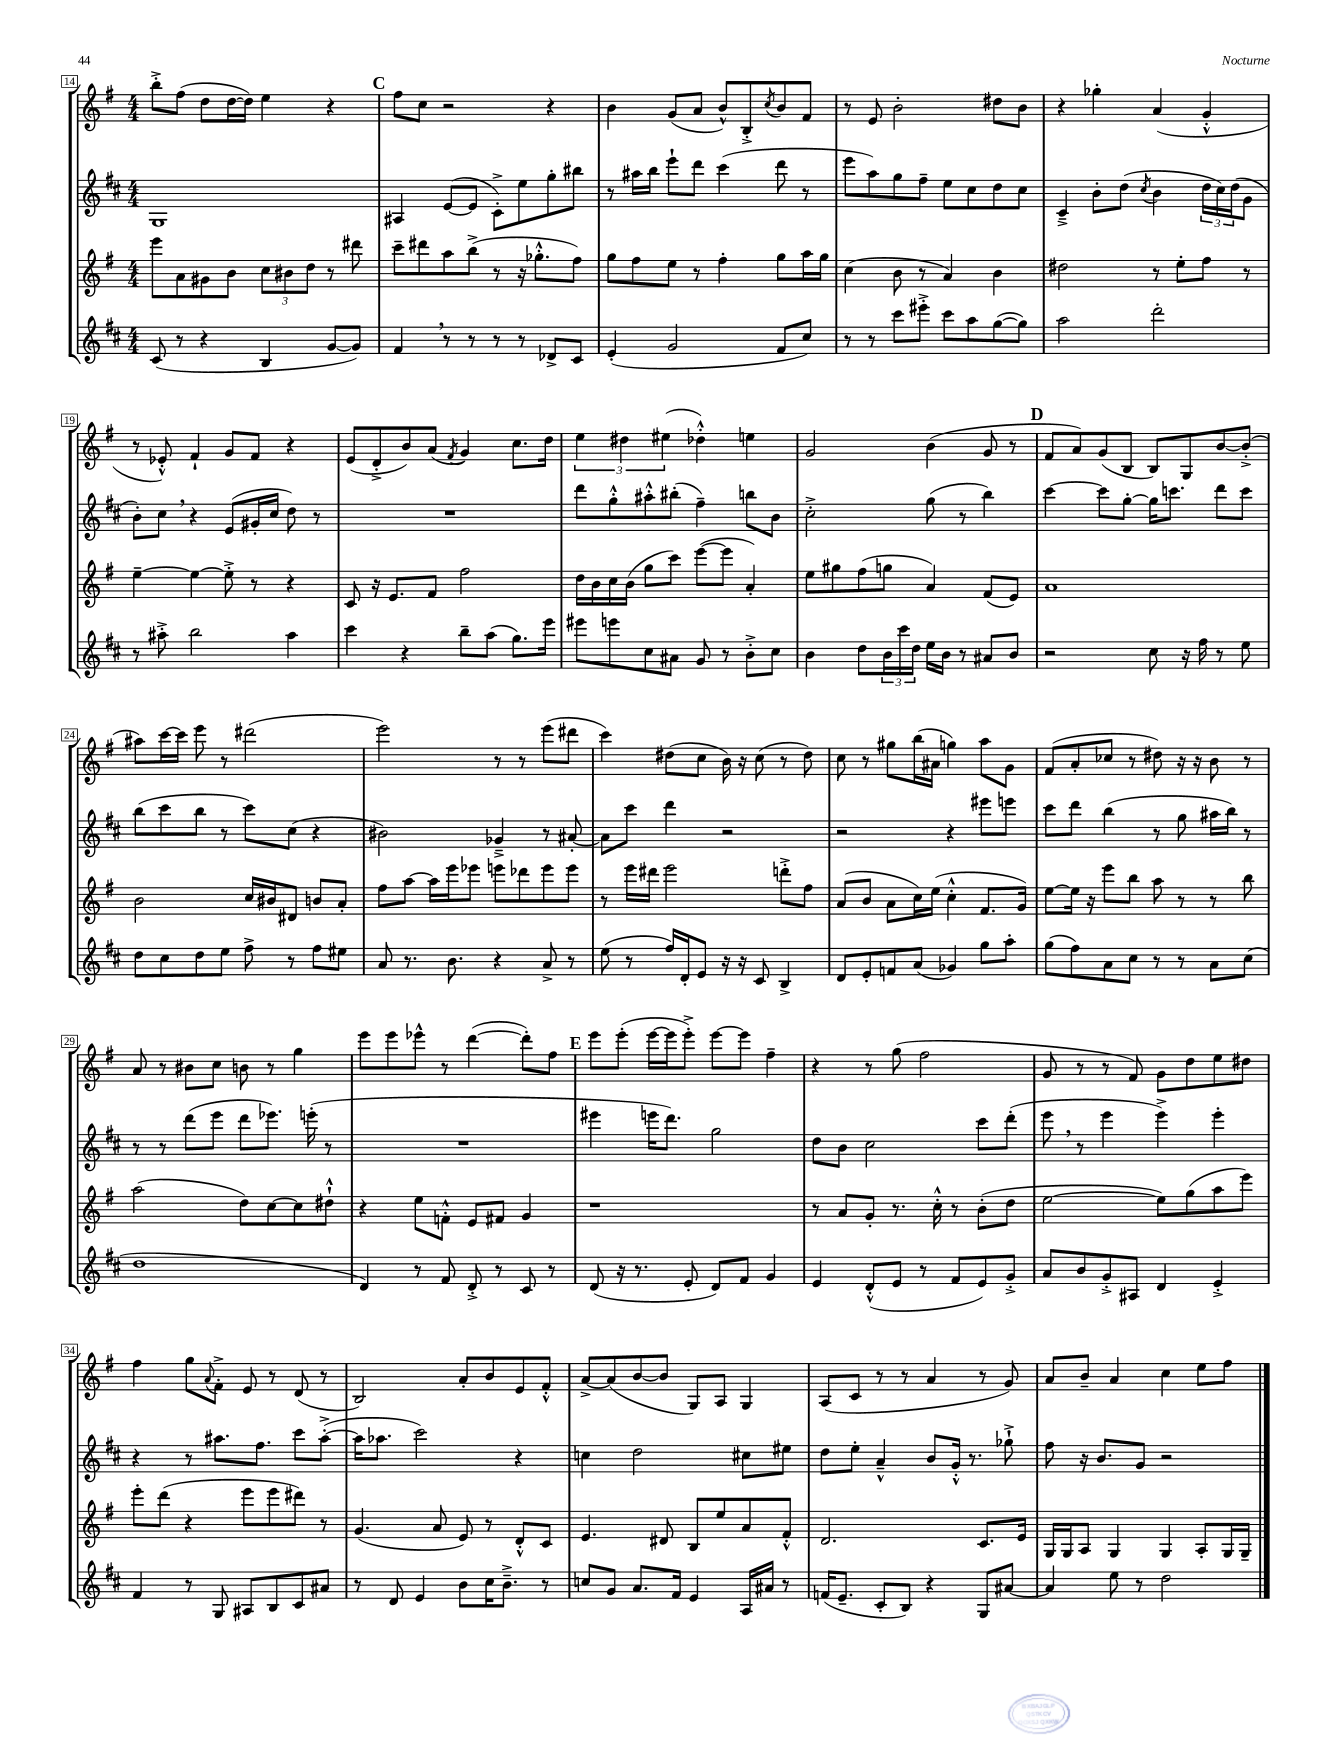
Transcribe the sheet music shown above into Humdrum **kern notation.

**kern	**kern	**kern	**kern
*part4	*part3	*part2	*part1
*staff4	*staff3	*staff2	*staff1
*clefG2	*clefG2	*clefG2	*clefG2
*k[f#c#]	*k[f#]	*k[f#c#]	*k[f#]
*M4/4	*M4/4	*M4/4	*M4/4
=14	=14	=14	=14
(8c#/	8eee\L	1G	8bb'^\L
8r	8a\	.	(8ff#\J
4r	8g#X\	.	8dd\L
.	8b\J	.	[16dd\L
.	.	.	16dd\JJ])
4B/	12cc\L	.	4ee\
.	12b#X\	.	.
.	12dd\J	.	.
[8g/L	8r	.	4r
8g/J])	8ddd#X\	.	.
!!LO:REH:place=s1:t=C
=15	=15	=15	=15
4f#,/	8ccc~\L	4A#X/	8ff#\L
.	8ddd#X\	.	8cc\J
8r	8aa\	([8e/L	2r
8r	(8bb^\J	8e/J]	.
8r	8r	8c#'^\L)	.
8r	16r	8ee\	.
.	8.gg-X'^^\L	.	.
8d-X^/L	.	8gg'\	4r
8c#/J	8ff#\J)	8bb#X\J	.
=16	=16	=16	=16
(4e'/	8gg\L	8r	4b\
.	8ff#\	16aa#X\LL	.
.	.	16bb\JJ	.
2g/	8ee\J	8eee`\L	(8g/L
.	8r	8ddd\J	8a/J
.	4ff#'\	(4ccc#\	8b^^/L)
.	.	.	8B'^/
.	.	.	8qcc/
8f#/L	8gg\L	8ddd\	8b/
8cc#/J)	16aa\L	8r	8f#/J
.	16gg\JJ	.	.
=17	=17	=17	=17
8r	(4cc\	8eee\L	8r
8r	.	8aa\)	8e/
8ccc#\L	8b\	8gg\	2b'\
8eee#X'^\J	8r	8ff#~\J	.
8ccc#\L	4a/)	8ee\L	.
8aa\	.	8cc#\	.
([8gg\	4b\	8dd\	8dd#X\L
8gg\J])	.	8cc#\J	8b\J
=18	=18	=18	=18
2aa\	2dd#X\	4c#~^/	4r
.	.	8b'\L	4gg-X'\
.	.	(8dd\J	.
.	.	8qcc#/	.
2ddd'\	8r	4b\	(4a/
.	8ee'\L	.	.
.	8ff#\J	24dd\LL	4g'^^/
.	.	24cc#\)	.
.	.	(24dd\J	.
.	8r	8g\J	.
!!LO:LB:g=z
=19	=19	=19	=19
8r	[4ee~\	8b'\L)	8r
8aa#X'^\	.	8cc#,\J	8e-X'^^/)
2bb\	4ee\_	4r	4f#`/
.	8ee'^\]	(8e/L	8g/L
.	8r	16g#X'/L	8f#/J
.	.	16cc#/JJ	.
4aa#\	4r	8dd\)	4r
.	.	8r	.
=20	=20	=20	=20
4ccc#\	8c/	1r	(8e/L
.	16r	.	8d'^/
.	8.e/L	.	.
4r	.	.	8b/)
.	8f#/J	.	(8a/J
.	.	.	8qf#/
8bb~\L	2ff#\	.	4g/)
(8aa\J	.	.	.
8.gg\L)	.	.	8.cc\L
16eee\Jk	.	.	16dd\Jk
=21	=21	=21	=21
8eee#X\L	16dd\LL	8ddd\L	6ee\
.	16b\	.	.
8eeen\	16cc\	8gg'^^\	.
.	.	.	6dd#X\
.	(16b\JJ	.	.
8cc#\	8gg\L	8aa#X'^^\	.
.	.	.	(6ee#X\
8a#X\J	8ccc\J)	(8bb#X'\J	.
8g/	([8eee\L	4ff#~\)	4dd-X'^^\)
8r	8eee\J]	.	.
8b'^\L	4a'/)	8bbn\L	4een\
8cc#\J	.	8b\J	.
=22	=22	=22	=22
4b\	8ee\L	2cc#'^\	2g/
.	8gg#X\	.	.
8dd\L	(8ff#\	.	.
24b\L	8ggn\J	.	.
24ccc#\	.	.	.
24dd\JJ	.	.	.
16ee\LL	4a/)	(8gg\	(4b\
16b\JJ	.	.	.
8r	.	8r	.
8a#X/L	(8f#/L	4bb\)	8g/
8b/J	8e/J)	.	8r
!!LO:REH:place=s1:t=D
=23	=23	=23	=23
2r	1a	[4ccc#\	8f#/L
.	.	.	8a/)
.	.	8ccc#\L]	(8g/
.	.	[8gg'\J	8B/J
8cc#\	.	16gg\KL]	8B/L)
.	.	8.cccn\J	.
16r	.	.	8G/
16ff#\	.	.	.
8r	.	8ddd\L	[8b/
8ee\	.	8ccc\J	(8b'^/J]
!!LO:LB:g=z
=24	=24	=24	=24
8dd\L	2b\	(8bb\L	8aa#X\L)
8cc#\	.	8ccc#\	[16ccc\L
.	.	.	16ccc\JJ]
8dd\	.	8bb\J	8eee\
8ee\J	.	8r	8r
8ff#^\	16cc/LL	8ccc#\L)	(2ddd#X\
.	16b#X/J	.	.
8r	8d#X/J	(8cc#\J	.
8ff#\L	8bn/L	4r	.
8ee#X\J	8a'/J	.	.
=25	=25	=25	=25
8a/	8ff#\L	2b#X\)	2eee\)
8.r	[8aa\J	.	.
.	16aa\LL]	.	.
8.b\	16eee\J	.	.
.	8eee-X\J	.	.
4r	8eeen\L	4g-X~^/	8r
.	8ddd-X\	.	8r
8a^/	8eee\	8r	(8eee\L
8r	8eee\J	[8a#X'/	8ddd#X\J
=26	=26	=26	=26
(8ee\	8r	8a#\L]	4ccc\)
8r	16eee\LL	8ccc#\J	.
.	16ddd#X\JJ	.	.
16ff#/LL)	2eee\	4ddd\	(8dd#X\L
16d'/J	.	.	.
8e/J	.	.	8cc\J
16r	.	2r	16b\)
16r	.	.	16r
8c#/	.	.	(8cc\
4B^/	8dddn'^\L	.	8r
.	8ff#\J	.	8dd#\)
=27	=27	=27	=27
8d/L	(8a/L	2r	8cc\
8e'/	8b/J	.	8r
8fn/	8a\L	.	8gg#X\L
(8a/J	16cc\L)	.	(16bb\L
.	(16ee\JJ	.	16a#X\JJ
4g-X/)	4cc'^^\	4r	4ggn\)
8gg\L	8.f#/L	8eee#X\L	8aa\L
8aa'\J	.	8eeen\J	8g\J
.	16g/Jk)	.	.
=28	=28	=28	=28
(8gg\L	[8ee\L	8ccc#\L	(8f#/L
8ff#\)	16ee\Jk]	8ddd\J	8a'/
.	16r	.	.
8a\	8eee\L	(4bb\	8cc-X/J
8cc#\J	8bb\J	.	8r
8r	8aa\	8r	8dd#X\)
8r	8r	8gg\	16r
.	.	.	16r
8a\L	8r	16aa#X\LL	8b\
.	.	16bb\JJ)	.
(8cc#\J	8bb\	8r	8r
!!LO:LB:g=z
=29	=29	=29	=29
1dd	(2aa\	8r	8a/
.	.	8r	8r
.	.	(8ddd\L	8b#X\L
.	.	8eee\J	8cc\J
.	8dd\L)	8ddd\L	8bn\
.	[8cc\	8.eee-X\J)	8r
.	8cc\]	.	4gg\
.	.	(16eeen'\	.
.	8dd#X`^^\J	8r	.
=30	=30	=30	=30
4d/)	4r	1r	8eee\L
.	.	.	8eee\
8r	8ee\L	.	8eee-X^^\J
8f#/	8fn'^^\J	.	8r
8d'^/	8e/L	.	([4ddd\
8r	8f#X/J	.	.
8c#/	4g/	.	8ddd'\L])
8r	.	.	8ff#\J
!!LO:REH:place=s1:t=E
=31	=31	=31	=31
(8d/	1r	4eee#X\	8eee\L
16r	.	.	(8eee'\J
8.r	.	.	.
.	.	16eeen\KL	[16eee\LL
.	.	8.ddd\J)	16eee\J]
8e'/	.	.	8eee'^\J)
8d/L)	.	2gg\	[8eee\L
8f#/J	.	.	8eee\J]
4g/	.	.	4ff#~\
=32	=32	=32	=32
4e/	8r	8dd\L	4r
.	8a/L	8b\J	.
(8d'^^/L	8g'/J	2cc#\	8r
8e/J	8.r	.	(8gg\
8r	.	.	2ff#\
.	16cc'^^\	.	.
8f#/L	8r	.	.
8e/)	(8b'\L	8ccc#\L	.
8g'^/J	8dd\J	(8ddd'\J	.
=33	=33	=33	=33
8a/L	[2ee\	8eee,\	8g/
8b/	.	8r	8r
8g'^/	.	4eee\	8r
8A#X/J	.	.	8f#/)
4d/	8ee\L])	4eee^\)	8g\L
.	(8gg\	.	8dd\
4e'^/	8aa\	4eee'\	8ee\
.	8eee\J)	.	8dd#X\J
!!LO:LB:g=z
=34	=34	=34	=34
4f#/	8eee'\L	4r	4ff#\
.	(8ddd\J	.	.
8r	4r	8r	8gg\L
.	.	.	8qqa/
8G/	.	8.aa#X\L	8f#'^\J
8A#X/L	8eee\L	.	8e/
.	.	8.ff#\J	.
8B/	8eee\	.	8r
8c#/	8ddd#X\J)	8ccc#\L	(8d/
8a#X/J	8r	([8aa#'^\J	8r
=35	=35	=35	=35
8r	(4.g/	16aa#\KL]	2B/)
.	.	8.aa-X\J	.
8d/	.	.	.
4e/	.	2ccc#\)	.
.	8a/	.	.
8b\L	8e/)	.	8a'/L
16cc#\K	8r	.	8b/
8.b~^\J	.	.	.
.	8d'^^/L	4r	8e/
8r	8c/J	.	8f#'^^/J
=36	=36	=36	=36
8ccn/L	4.e/	4ccn\	[8a^/L
8g/J	.	.	(8a/]
8.a/L	.	2dd\	[8b/
.	8d#X/	.	8b/J]
16f#/Jk	.	.	.
4e/	8B/L	.	8G/L)
.	8ee/	.	8A/J
16A/LL	8a/	8cc#X\L	4G/
16a#X/JJ	.	.	.
8r	8f#'^^/J	8ee#X\J	.
=37	=37	=37	=37
(16fn/KL	2.d/	8dd\L	(8A/L
8.e~/J	.	.	.
.	.	8ee'\J	8c/J
8c#'/L	.	4a~^^/	8r
8B/J)	.	.	8r
4r	.	8b/L	4a/
.	.	16g'^^/Jk	.
.	.	8.r	.
8G/L	8.c/L	.	8r
[8a#X/J	.	8gg-X`^\	8g/)
.	16e/Jk	.	.
=38	=38	=38	=38
4a#/]	16G/LL	8ff#\	8a/L
.	16G/J	.	.
.	8A/J	16r	8b~/J
.	.	8.b/L	.
8ee\	4G/	.	4a/
8r	.	8g/J	.
2dd\	4G/	2r	4cc\
.	8A'/L	.	8ee\L
.	16G/L	.	8ff#\J
.	16G~/JJ	.	.
==	==	==	==
*-	*-	*-	*-
